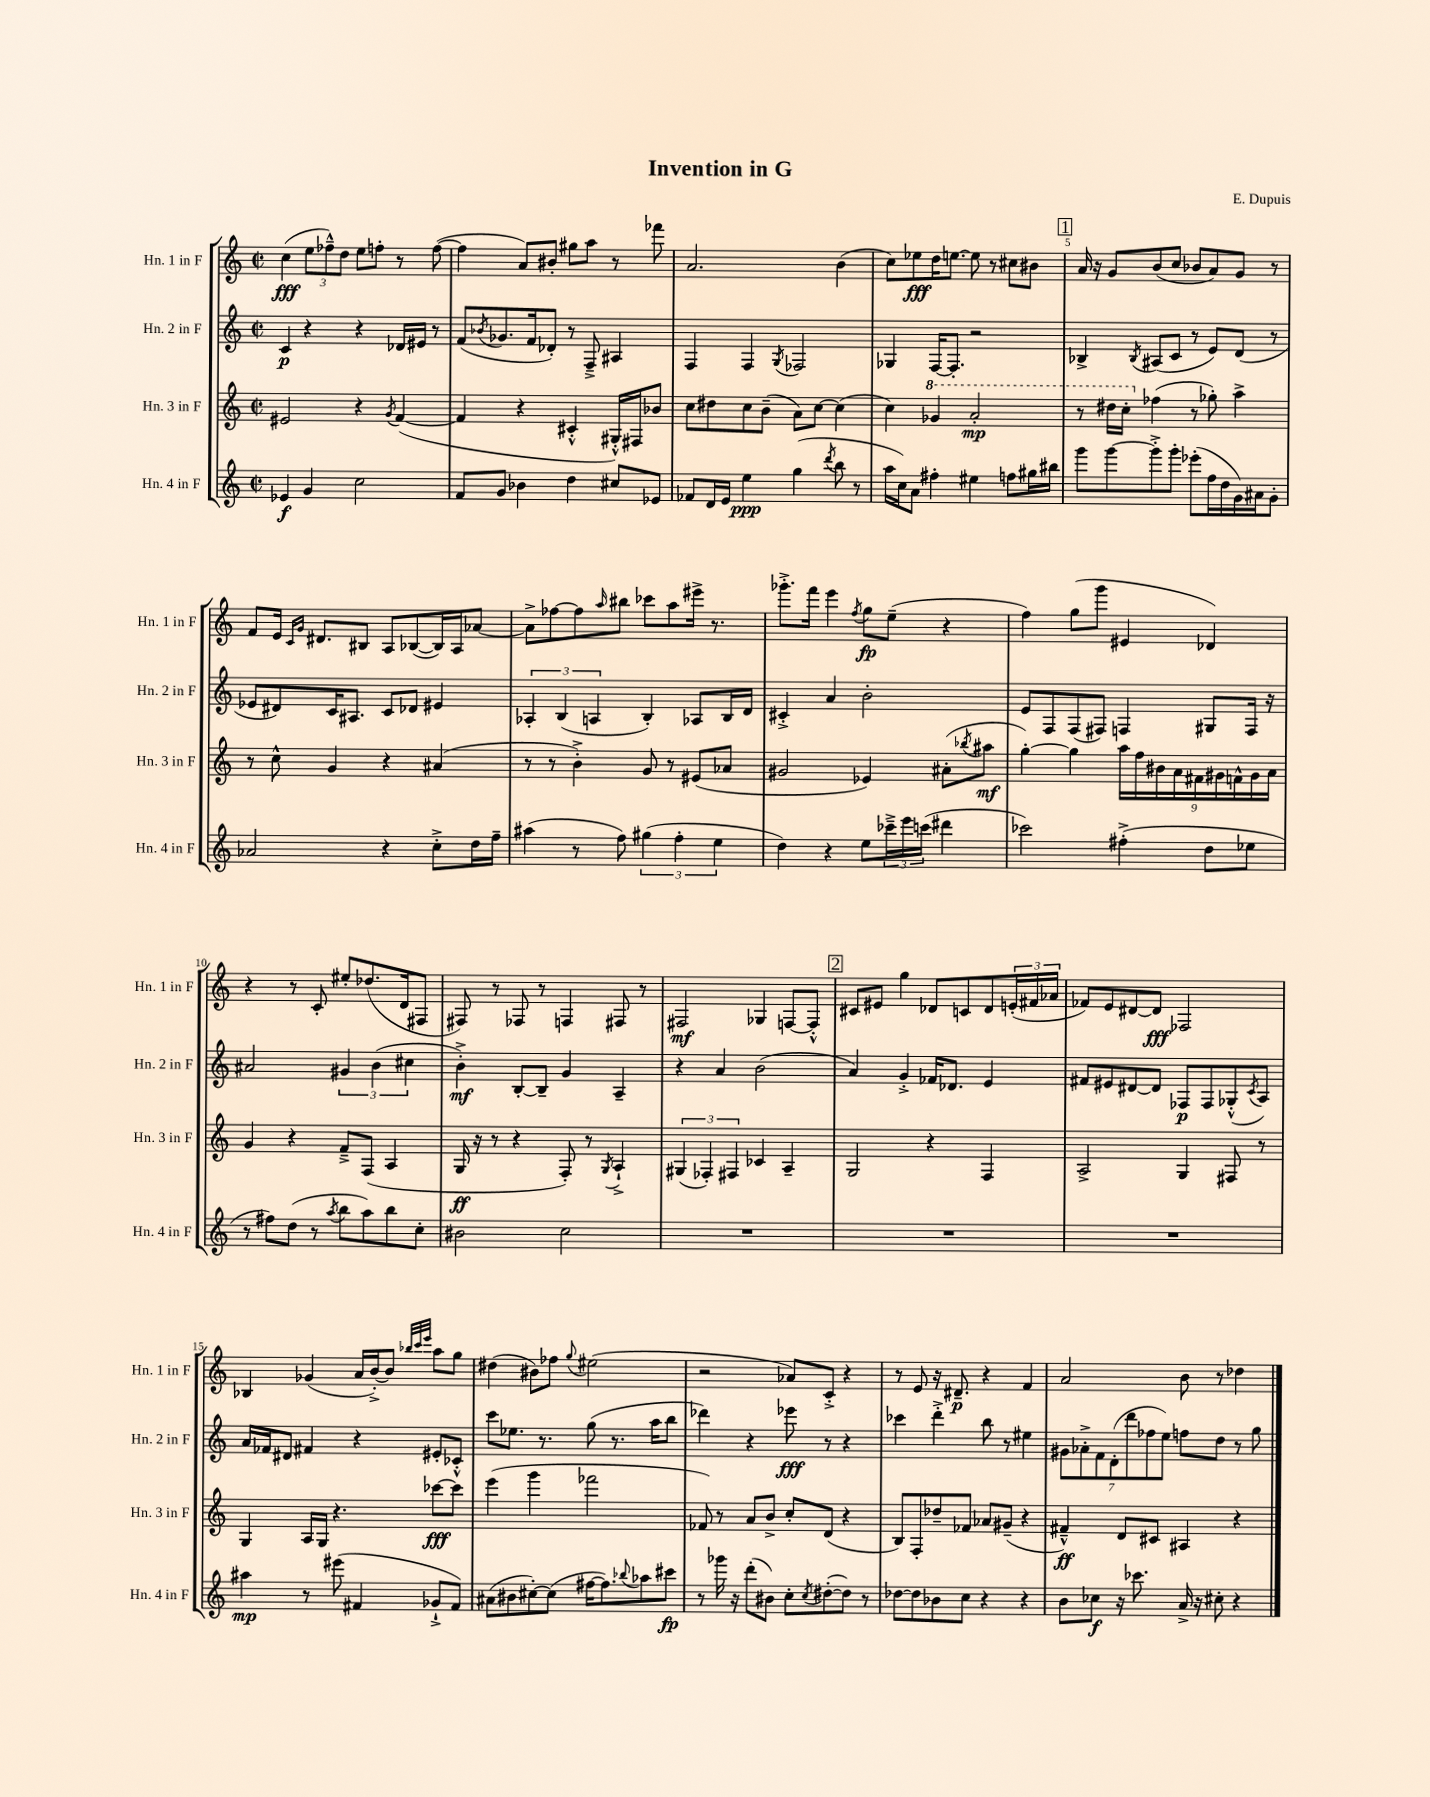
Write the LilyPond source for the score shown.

\header { title = "Invention in G" composer = "E. Dupuis" }
<<
\new StaffGroup <<
\new Staff = "s0" \with { instrumentName = "Hn. 1 in F" shortInstrumentName = "Hn. 1 in F" } {
    \clef treble \key c \major \defaultTimeSignature \time 2/2
    c''4\fff( \tuplet 3/2 { e''8 fes''8---^) d''8 } e''8 f''8-. r8 f''8~( |
    f''4 a'8) bis'8-. gis''8 a''8 r8 fes'''8 |
    a'2. b'4( |
    c''8) ees''8\fff d''16 e''8.~ e''8 r8 cis''8 bis'8 |
    \mark \markup { \box "1" } a'16 r16 g'8 b'8( c''8 bes'8 a'8) g'8 r8 |
    f'8 e'16 \grace { c'16 g'16 } dis'8. bis8 a8 bes8~( bes16) a16 aes'8~ |
    aes'8-> fes''8~ fes''8 \grace { a''16 } bis''8 ces'''8 a''8 eis'''16-> r8. |
    ges'''8.-.-> f'''16 e'''4 \acciaccatura { f''8 } g''8\fp e''8--( r4 |
    f''4) g''8( g'''8 eis'4 des'4) |
    r4 r8 c'8-. eis''8-. des''8.( d'16 fis8 |
    fis8) r8 fes8 r8 f4 fis8 r8 |
    fis2\mf ges4 f8~ f8-.-^ |
    \mark \markup { \box "2" } cis'8 eis'8 g''4 des'8 c'8 des'8 \tuplet 3/2 { e'16-.( fis'16 aes'16 } |
    fes'8) e'8 dis'8~ dis'8\fff fes2 |
    bes4 ges'4( a'16 b'16~-.->) b'8 \grace { bes''32 c'''32 e'''32 } a''8 g''8 |
    dis''4( bis'8) fes''8 \appoggiatura { g''8 } eis''2( |
    r2 aes'8) c'8-.-> r4 |
    r8 e'8 r16 dis'8.--\p r4 f'4 |
    a'2 b'8 r8 des''4 \bar "|." |
}
\new Staff = "s1" \with { instrumentName = "Hn. 2 in F" shortInstrumentName = "Hn. 2 in F" } {
    \clef treble \key c \major \defaultTimeSignature \time 2/2
    c'4\p r4 r4 des'16 eis'16 r8 |
    f'8( \acciaccatura { bes'8 } ges'8. f'16 des'8-.) r8 f8---> ais4 |
    f4 f4 \acciaccatura { g8 } fes2 |
    ges4 f16~ f8.-. r2 |
    \mark \markup { \box "1" } bes4-> \acciaccatura { bes8 } ais8( c'8 r8 e'8) d'8( r8 |
    ees'8 dis'8) c'16 ais8. c'8 des'8 eis'4 |
    \tuplet 3/2 { aes4-. b4( a4 } b4-.) aes8 b16 d'16 |
    cis'4-.-> a'4 b'2-. |
    e'8 f8 f8( fis8) f4 gis8 f16 r16 |
    ais'2 \tuplet 3/2 { gis'4 b'4( cis''4 } |
    b'4-.->\mf) b8~-. b8-- g'4 a4-- |
    r4 a'4 b'2( |
    \mark \markup { \box "2" } a'4) g'4-.-> fes'16 des'8. e'4 |
    fis'8 eis'8 dis'8~ dis'8 fes8\p fes8 ges8-.-^( \acciaccatura { c'8 } a8) |
    a'16 fes'16 dis'8 fis'4 r4 eis'8-. ces'8-.-^ |
    c'''8 ees''8. r8. g''8( r8. a''16 b''8 |
    des'''4) r4 ees'''8\fff r8 r4 |
    ces'''4 d'''4-.-> b''8 r8 eis''4 |
    \tuplet 7/4 { gis'8 aes'8-.-> f'8 d'8-.( d'''8 fes''8 e''8) } f''8 d''8 r8 g''8 \bar "|." |
}
\new Staff = "s2" \with { instrumentName = "Hn. 3 in F" shortInstrumentName = "Hn. 3 in F" } {
    \clef treble \key c \major \defaultTimeSignature \time 2/2
    eis'2 r4 \acciaccatura { g'8 } f'4~( |
    f'4 r4 cis'4-.-^ gis16-.-^) fis16 bes'8 |
    c''8 dis''8 c''8 b'8--( a'8) c''8~ c''4( |
    c''4) \ottava #1 ges''4 a''2-.\mp |
    \mark \markup { \box "1" } r8 dis'''16 c'''16-. \ottava #0 fes''4( r8 ges''8-.) a''4-> |
    r8 c''8-^ g'4 r4 ais'4( |
    r8 r8 b'4-.->) g'8 r8 eis'8( aes'8 |
    gis'2 ees'4) ais'8-.( \acciaccatura { bes''8 } ais''8\mf |
    g''4~-.) g''4 \tuplet 9/8 { a''16 f''16 bis'16 a'16 fis'16 gis'16 f'16-^ gis'16 a'16 } |
    g'4 r4 f'8---> f8( a4 |
    g16\ff r16 r8 r4 f8-.) r8 \acciaccatura { g8 } a4-!-> |
    \tuplet 3/2 { gis4( fes4-.) fis4 } ces'4 a4-- |
    \mark \markup { \box "2" } g2 r4 f4 |
    a2-> g4 fis8 r8 |
    g4 a16 g16 r4. ces'''8~\fff ces'''8 |
    e'''4( g'''4 fes'''2 |
    fes'8) r8 a'8 b'8-> c''8-. d'8( r4 |
    b8) f8-. des''8-- fes'8 aes'8 gis'8--( r4 |
    fis'4---^\ff) d'8 cis'8 ais4 r4 \bar "|." |
}
\new Staff = "s3" \with { instrumentName = "Hn. 4 in F" shortInstrumentName = "Hn. 4 in F" } {
    \clef treble \key c \major \defaultTimeSignature \time 2/2
    ees'4\f g'4 c''2 |
    f'8 g'8 bes'4 d''4 cis''8 ees'8 |
    fes'8 d'16 e'16 e''4\ppp g''4( \acciaccatura { d'''8 } b''8 r8 |
    a''16 c''16) a'8 fis''4-. eis''4 f''8 gis''16 bis''16 |
    \mark \markup { \box "1" } g'''8 g'''8~ g'''8-.-> g'''8-. ees'''8-.( f''16 d''16 g'16) ais'16 g'8-. |
    aes'2 r4 c''8-.-> d''16 f''16-- |
    ais''4( r8 f''8) \tuplet 3/2 { gis''4( f''4-. e''4 } |
    d''4) r4 e''8 \tuplet 3/2 { ces'''16---> e'''16 c'''16( } dis'''4 |
    ces'''2) fis''4-.->( d''8 ees''8 |
    r8 fis''8) d''8( r8 \acciaccatura { a''8 } b''8 a''8) b''8 c''8-. |
    bis'2 c''2 |
    R1 |
    \mark \markup { \box "2" } R1 |
    R1 |
    ais''4\mp r8 eis'''8( fis'4 ges'8-!-> fis'8) |
    ais'8( bis'8 cis''8~-.) cis''8( fis''16~ fis''8.) \appoggiatura { bes''8 } aes''8 cis'''8\fp |
    r8 ges'''16 r16 d'''8-.( bis'8) c''8-. \acciaccatura { c''8 } dis''8~-.( dis''8) r8 |
    des''8~ des''8 bes'8 c''8 r4 r4 |
    b'8 ces''8\f r16 ces'''8. a'16-> r16 cis''8-. r4 \bar "|." |
}
>>
>>
\layout { \context { \Score \override BarNumber.break-visibility = ##(#f #t #t) barNumberVisibility = #(every-nth-bar-number-visible 5) } }
